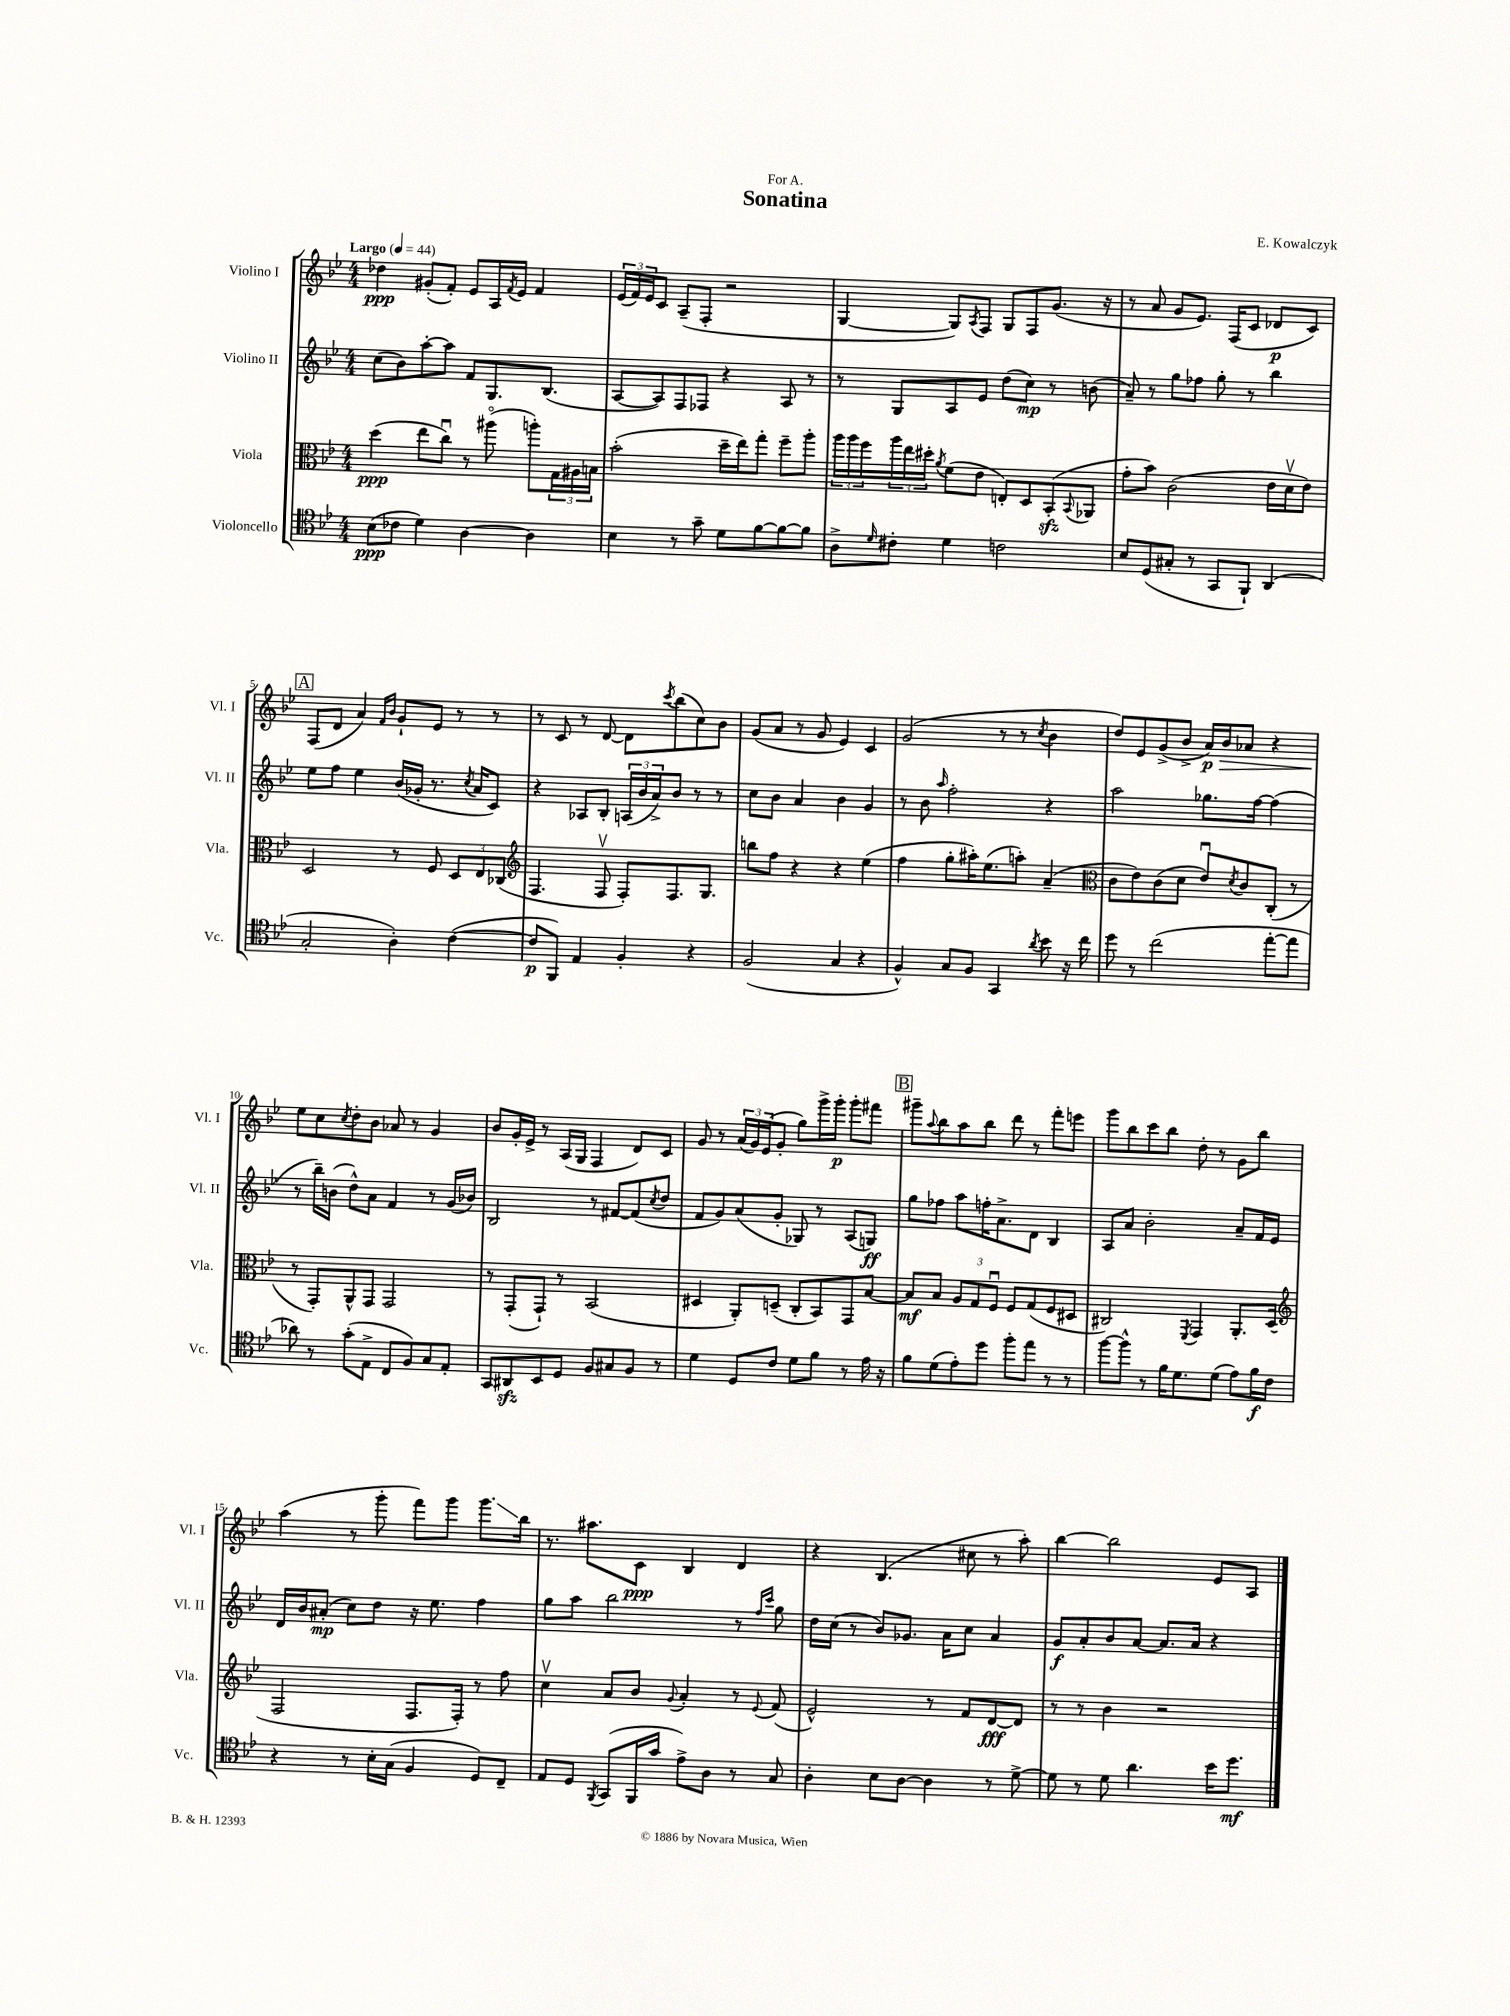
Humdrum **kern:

**kern	**kern	**kern	**kern
*staff4	*staff3	*staff2	*staff1
*clefC4	*clefC3	*clefG2	*clefG2
*k[b-e-]	*k[b-e-]	*k[b-e-]	*k[b-e-]
*M4/4	*M4/4	*M4/4	*M4/4
*MM44	*MM44	*MM44	*MM44
(8B-	(4dd	(8cc	4dd-
8c-	.	8b-)	.
4d)	8ee-	[8aa'	(8g#'
.	8ccu)	8aa]	8f')
[4A	8r	8f	8e-
.	(8aa#o	8.G	16A
.	.	.	8qf
.	.	.	16e-
4A]	8aa')	.	4f
.	.	(8.B-	.
.	24G	.	.
.	24A#	.	.
.	24B	.	.
=	=	=	=
4B-	(2b-'	[8A	(24e-
.	.	.	24f)
.	.	.	24e-
.	.	8A])	8c
8r	.	8F	(8A~
8g~	.	8F-	8F'
8d	16dd~	4r	2r
.	16ee-)	.	.
[8f	8gg'	.	.
8f_	8ff~	8A	.
8f]	8aa'	8r	.
=	=	=	=
8A^	24aa	8r	[4G
.	24aa	.	.
.	24ff	.	.
16qqd	.	.	.
8c#'	24aa	8G	.
.	24ee-	.	.
.	24dd#'	.	.
.	8qa	.	.
4d	(8f	8A	8G])
.	.	.	8qA
.	8e-	8e-	8F
2c	8E')	(8dd	8G
.	8D	8cc)	8F
.	(8BB-'	8r	(8.g
.	8qqBB-	.	.
.	8AA-	(8b	.
.	.	.	16r
=	=	=	=
8B-	8g'	8a~)	8r
(8D	8b-)	8r	8a
8G#'	(2c	8gg	8g
8r	.	8ff-	8.e-)
8GG	.	8gg'	.
.	.	.	(16F
8FF`)	.	8r	8c
(4AA	16e-	4bb-	8d-
.	16dv	.	.
.	8e-)	.	8c)
=	=	=	=
2G'	2D	8ee-	(8F
.	.	8ff	8d
.	.	4ee-	4a)
.	.	.	16qqf
.	.	.	16qqb-
4A')	8r	(16b-	8g`
.	.	16g-'	.
.	8F	8.r	8e-
([4c	12D	.	8r
.	.	8qcc	.
.	.	16a	.
.	12E-	.	.
.	.	8c)	8r
.	(12C-	.	.
=	=	=	=
*	*clefG2	*	*
8c]	4.F	4r	8r
8FF)	.	.	8c
4E-	.	8A-	8r
.	8Fv	8B-'	[8d
4F'	8F')	(24A	8d]
.	.	24b-	.
.	.	24a^)	.
.	.	.	8qccc
.	8.F	8b-	(8bb-
4r	.	8r	8cc)
.	8.G	.	.
.	.	8r	8b-
=	=	=	=
(2F	8bb	8cc	(8g
.	8ff	8b-	8a
.	4r	4a	8r
.	.	.	8g
4G	4r	4b-	4e-)
4r	(4ee-	4g	4c
=	=	=	=
4F^^)	4ff	8r	(2g
.	.	8b-	.
.	.	16qqaa	.
8G	8gg'	2ff'	.
8F	16aa#')	.	.
.	(8.ee-	.	.
4GG	.	.	8r
.	8aa')	.	8r
8qa	.	.	8qcc
8b-	(4a~	4r	4b-
16r	.	.	.
16cc	.	.	.
=	=	=	=
*	*clefC3	*	*
8dd	8c	2aa	8dd)
8r	8e-)	.	8e-
(2cc	(8c	.	(8g^
.	8d	.	8b-^
.	8e-u)	8.gg-	16a)
.	.	.	16b-
.	8qd	.	.
.	8c	.	8a-
.	.	[16ff	.
[8ee-'	(8C'	(4ff]	4r
8ee-]	8r	.	.
=	=	=	=
8a-)	8r	8r	8ee-
8r	8GG')	16bb-~)	8cc
.	.	(16b	.
.	.	.	8qcc
(8g'	8AA^^	8dd^^)	8dd'
8E-^	8GG	8a	8b-
8C	2GG	4f	8a-
8F)	.	.	8r
8G	.	8r	4g
8E-'	.	(16g	.
.	.	16b-)	.
=	=	=	=
8GG	8r	2B-	8b-
8AA#	(8GG'	.	16g'
.	.	.	16e-^
8BB-	8GG`)	.	8r
8D	8r	.	(16A
.	.	.	16G
8F	(2BB-	8r	4F
8G#	.	[8f#	.
8F	.	(8f#]	8d)
.	.	8qcc	.
8r	.	8dd	8c
=	=	=	=
4d	4D#	8f	8g
.	.	8g)	8r
8D	8AA')	(8a	(24a
.	.	.	24g)
.	.	.	(24e-
8c	(8D~	8g'	8g'
8d	8C'	8G-)	8gg)
8f	8BB-)	8r	16ggg^
.	.	.	16ggg'
8r	8GG	(8A	8ggg'
16e-	[8B-	8G)	8fff#
16r	.	.	.
=	=	=	=
8f	8B-]	8gg	8ggg#~
.	.	.	8qqaa
(8d	8B-	8ff-	8bb-
8e-')	12A	8aa	8aa
.	12G	.	.
8dd	.	16ff'	8bb-
.	12Fu	.	.
.	.	8.a^	.
8ff'	8F	.	8ddd
8ee-	(8G	8d	8r
8r	8F	4B-	8fff'
8r	8D#	.	8eee
=	=	=	=
[8ff	2C#)	8A	8ggg
8ff^^]	.	8a	8bb-
8r	.	2b-'	8ccc
16f	.	.	8bb-
8.d	.	.	.
.	8qFF	.	.
.	4GG	.	8dd'
(8d	.	.	8r
8e-)	8.AA'	8a~	8g
16f	.	16f	8bb-
16c	(16D	16e-	.
=	=	=	=
*	*clefG2	*	*
4r	2F	16d	(4aa
.	.	16b-	.
.	.	(8a#'	.
8r	.	8cc)	8r
16B-'	.	8dd	8ggg'
(16G	.	.	.
4F	8.F	16r	8fff)
.	.	8.ee-	.
.	.	.	8ggg
.	16F')	.	.
8D)	8r	4ff	8.ggg
8C~	8ff	.	.
.	.	.	16bb-
=	=	=	=
8E-	4ccv	8gg	8.r
8D	.	8aa	.
.	.	.	8.aa#
8qFF	.	.	.
(8GG	8a	2bb-	.
16FF	8b-	.	8c
16g	.	.	.
.	8qqg	.	.
8e-^)	4a'	.	4B-
8A	.	.	.
8r	8r	8r	4d
.	.	16qqff	.
.	8qqe-	16qqccc	.
8G	(8f	8gg	.
=	=	=	=
4A'	2e-^^)	16dd	4r
.	.	(16cc	.
.	.	8r	.
8B-	.	8b-)	(4.B-
[8A	.	8.g-	.
4A]	8r	.	.
.	.	16a	.
.	8f	8cc	8cc#
8r	[8d	4a	8r
[8d^	8d]	.	8aa')
=	=	=	=
8d]	8r	8g	[4bb-
8r	8r	8a'	.
8d	4b-	8b-	2bb-]
4.a	.	[8a	.
.	2r	8.a]	.
.	.	16a	.
16b-	.	4r	8e-
8.dd	.	.	.
.	.	.	8A
==	==	==	==
*-	*-	*-	*-
